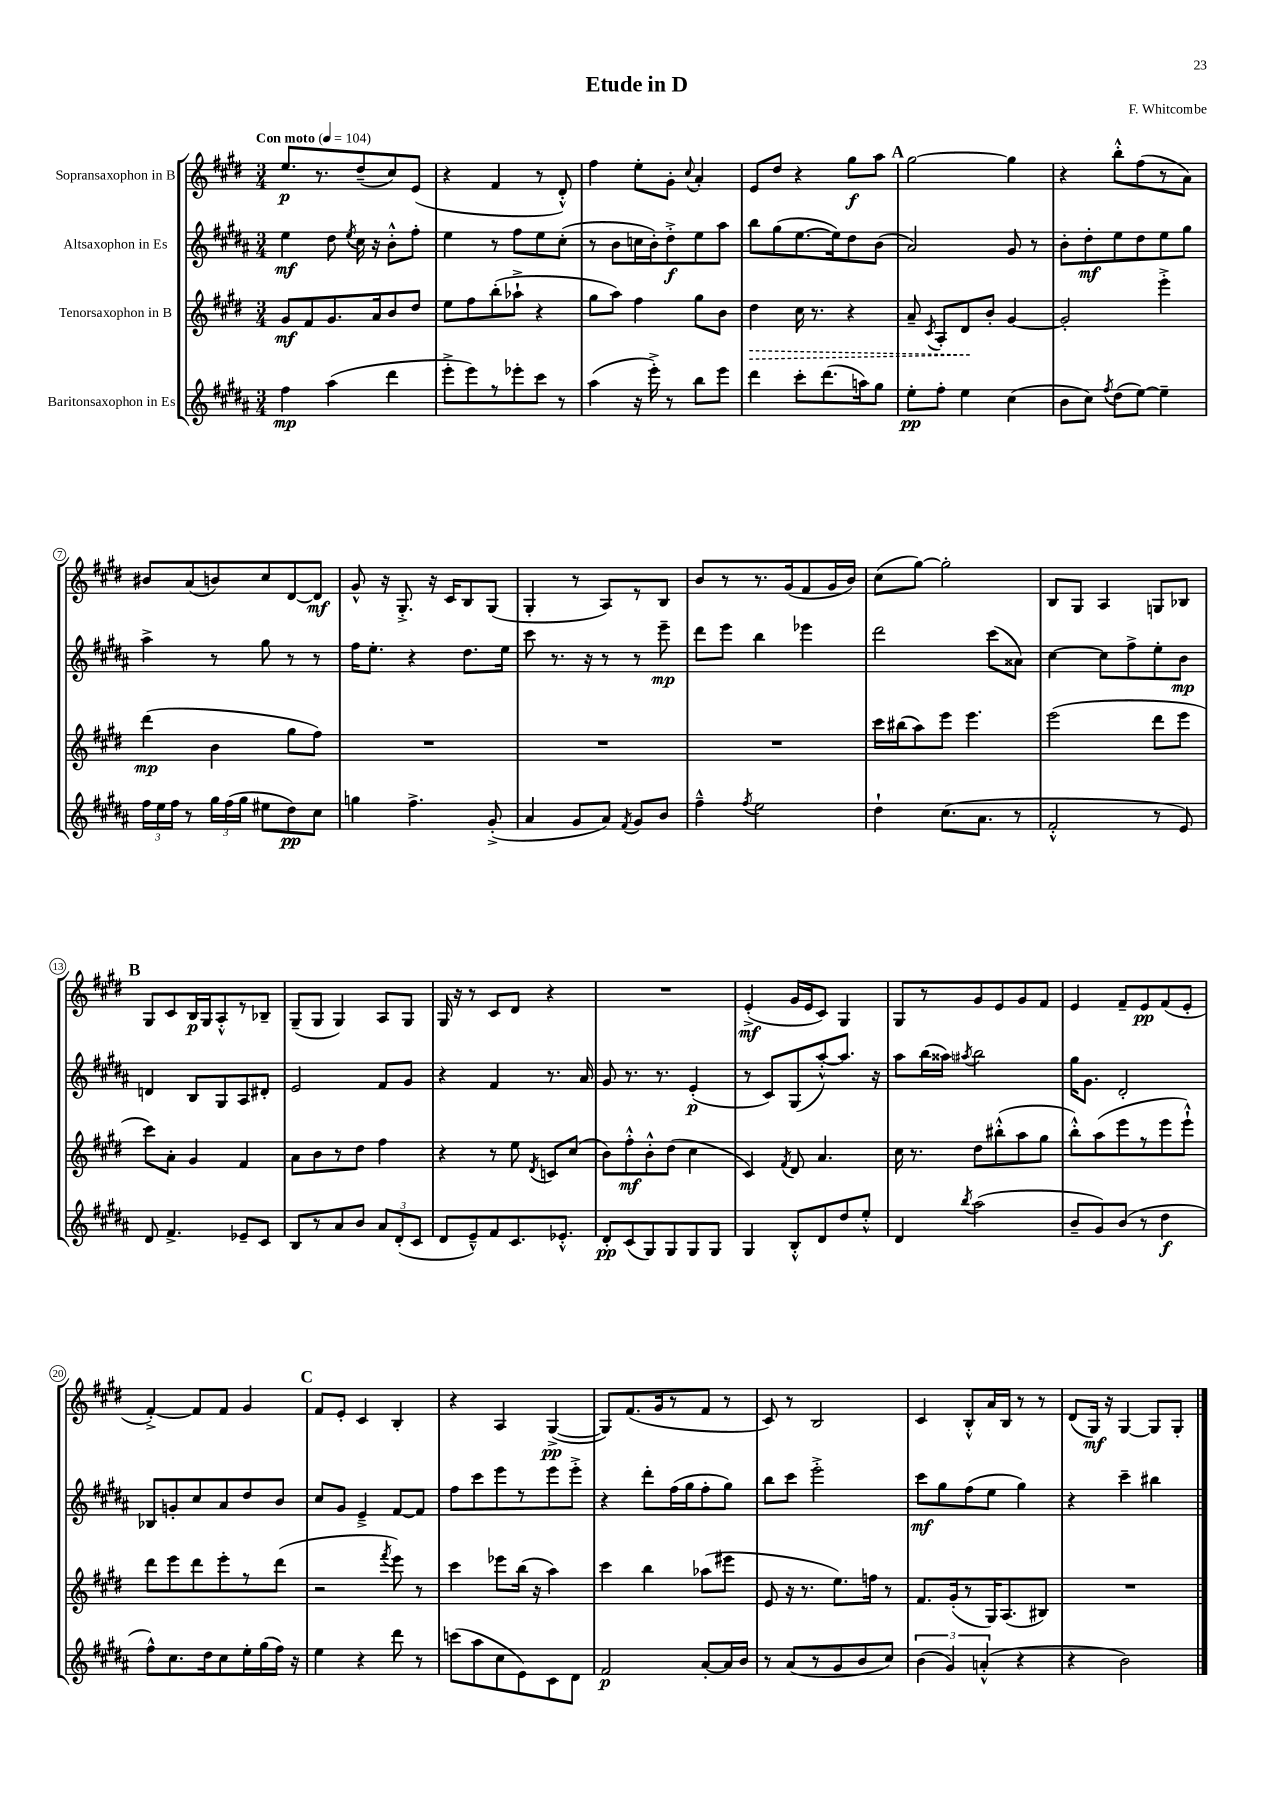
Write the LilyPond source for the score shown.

\header { title = "Etude in D" composer = "F. Whitcombe" }
<<
\new StaffGroup <<
\new Staff = "s0" \with { instrumentName = "Sopransaxophon in B" } {
    \clef treble \key e \major \numericTimeSignature \time 3/4 \tempo "Con moto" 4 = 104
    \autoBeamOff e''8.[\p r8. dis''8--( cis''8) e'8]( |
    r4 fis'4 r8 dis'8-.-^) |
    fis''4 e''8[-. gis'8]-. \appoggiatura { cis''8 } a'4-. |
    e'8[ dis''8] r4 gis''8[\f a''8] |
    \mark \markup { \bold "A" } gis''2~ gis''4 |
    r4 b''8[-.-^ fis''8( r8 a'8]) |
    bis'8[ a'8( b'8) cis''8 dis'8~ dis'8]\mf |
    gis'8-^ r16 gis8.-.-> r16 cis'16[ b8 gis8]( |
    gis4-. r8 a8[) r8 b8] |
    b'8[ r8 r8. gis'16( fis'8 gis'16 b'16]) |
    cis''8[( gis''8]~) gis''2-. |
    b8[ gis8] a4 g8[ bes8] |
    \mark \markup { \bold "B" } gis8[ cis'8 b16\p gis16 a8-.-^ r8 bes8]-- |
    gis8[--( gis8] gis4) a8[ gis8] |
    gis16 r16 r8 cis'8[ dis'8] r4 |
    R2. |
    e'4-.->\mf( gis'16[ e'16 cis'8]) gis4 |
    gis8[ r8 gis'8 e'8 gis'8 fis'8] |
    e'4 fis'8[-- e'8\pp fis'8( e'8]-. |
    fis'4~-.->) fis'8[ fis'8] gis'4 |
    \mark \markup { \bold "C" } fis'8[ e'8]-. cis'4 b4-. |
    r4 a4 gis4~->\pp( |
    gis8[) fis'8.( gis'16 r8 fis'8] r8 |
    cis'8) r8 b2 |
    cis'4 b8[-.-^ a'16 b16] r8 r8 |
    dis'8[( gis16]\mf) r16 gis4~ gis8[ gis8]-. \bar "|." |
}
\new Staff = "s1" \with { instrumentName = "Altsaxophon in Es" } {
    \clef treble \key b \major \numericTimeSignature \time 3/4
    \autoBeamOff e''4\mf dis''8 \acciaccatura { e''8 } cis''16 r16 b'8[-.-^ fis''8]-. |
    e''4 r8 fis''8[ e''8 cis''8]-.( |
    r8 b'8[ c''16 b'16-.) dis''8-.->\f e''8 ais''8] |
    b''8[ gis''8( e''8.~ e''16) dis''8 b'8]( |
    \mark \markup { \bold "A" } ais'2) gis'8 r8 |
    b'8[-. dis''8-.\mf e''8 dis''8 e''8 gis''8] |
    ais''4-> r8 gis''8 r8 r8 |
    fis''16[ e''8.]-. r4 dis''8.[ e''16] |
    cis'''8 r8. r16 r8 r8 e'''8--\mp |
    dis'''8[ e'''8] b''4 ees'''4 |
    dis'''2 cis'''8[( aisis'8]) |
    cis''4~ cis''8[ fis''8-> e''8-. b'8]\mp |
    \mark \markup { \bold "B" } d'4 b8[ gis8 ais8 dis'8]-. |
    e'2 fis'8[ gis'8] |
    r4 fis'4 r8. ais'16 |
    gis'8 r8. r8. e'4-.\p( |
    r8 cis'8[) gis8( ais''8~-.-^) ais''8.] r16 |
    ais''8[ b''16( aisis''16]) \acciaccatura { ais''8 } b''2 |
    gis''16[ gis'8.] dis'2-. |
    bes8[ g'8-. cis''8 ais'8 dis''8 b'8] |
    \mark \markup { \bold "C" } cis''8[ gis'8] e'4---> fis'8[~ fis'8] |
    fis''8[ cis'''8 e'''8 r8 e'''8 e'''8]-.-> |
    r4 dis'''8[-. fis''16( gis''16 fis''8-. gis''8]) |
    b''8[ cis'''8] e'''2-.-> |
    cis'''8[\mf gis''8 fis''8( e''8] gis''4) |
    r4 cis'''4-- bis''4 \bar "|." |
}
\new Staff = "s2" \with { instrumentName = "Tenorsaxophon in B" } {
    \clef treble \key e \major \numericTimeSignature \time 3/4
    \autoBeamOff gis'8[\mf fis'8 gis'8. a'16 b'8 dis''8] |
    e''8[ fis''8 b''8-.( aes''8]-!-> r4 |
    gis''8[ a''8]) fis''4 gis''8[ b'8] |
    \once \override Hairpin.style = #'dashed-line dis''4\> cis''16 r8. r4 |
    \mark \markup { \bold "A" } a'8-- \acciaccatura { cis'8 } a8[-. dis'8\! b'8]-. gis'4~ |
    gis'2-. e'''4-.-> |
    dis'''4\mp( b'4 gis''8[ fis''8]) |
    R2. |
    R2. |
    R2. |
    cis'''16[ bis''16( a''8) e'''8] e'''4. |
    e'''2( dis'''8[ e'''8] |
    \mark \markup { \bold "B" } cis'''8[) a'8]-. gis'4 fis'4 |
    a'8[ b'8 r8 dis''8] fis''4 |
    r4 r8 e''8 \acciaccatura { dis'8 } c'8[ cis''8]( |
    b'8[) fis''8-.-^\mf b'8-.-^ dis''8]( cis''4 |
    cis'4) \acciaccatura { fis'8 } dis'8 a'4. |
    cis''16 r8. dis''8[ bis''8-.-^( a''8 gis''8] |
    b''8[-.-^) a''8( e'''8 r8 e'''8 e'''8]-!-^) |
    dis'''8[ e'''8 dis'''8 e'''8-. r8 dis'''8]( |
    \mark \markup { \bold "C" } r2 \acciaccatura { fis'''8 } e'''8) r8 |
    cis'''4 ees'''8[ b''16]( r16 a''4) |
    cis'''4 b''4 aes''8[( eis'''8] |
    e'8 r16 r8. e''8.[) f''16] r8 |
    fis'8.[ gis'16-.( r8 gis16) a8.( bis8]) |
    R2. \bar "|." |
}
\new Staff = "s3" \with { instrumentName = "Baritonsaxophon in Es" } {
    \clef treble \key b \major \numericTimeSignature \time 3/4
    \autoBeamOff fis''4\mp ais''4( dis'''4 |
    e'''8[-.-> e'''8) r8 ees'''8-. cis'''8] r8 |
    ais''4( r16 e'''16-.->) r8 b''8[ e'''8] |
    dis'''4 cis'''8[-. dis'''8.( a''16) gis''8] |
    \mark \markup { \bold "A" } e''8[-.\pp fis''8]-. e''4 cis''4( |
    b'8[ cis''8]) \acciaccatura { fis''8 } dis''8[( e''8]~) e''4-- |
    \tuplet 3/2 { fis''16[ e''16 fis''16] } r8 \tuplet 3/2 { gis''16[ fis''16( gis''16] } eis''8[ dis''8\pp) cis''8] |
    g''4 fis''4.-> gis'8-.->( |
    ais'4 gis'8[ ais'8]) \acciaccatura { fis'8 } gis'8[ b'8] |
    fis''4---^ \acciaccatura { fis''8 } e''2 |
    dis''4-! cis''8.[( ais'8.] r8 |
    fis'2-.-^ r8 e'8) |
    \mark \markup { \bold "B" } dis'8 fis'4.-> ees'8[-- cis'8] |
    b8[ r8 ais'8 b'8] \tuplet 3/2 { ais'8[ dis'8-.( cis'8] } |
    dis'8[ e'8---^) fis'8 cis'8. ees'8.]-.-^ |
    dis'8[-.\pp cis'8( gis8) gis8 gis8 gis8] |
    gis4 b8[-.-^ dis'8 dis''8 e''8]-.-^ |
    dis'4 \acciaccatura { b''8 } ais''2( |
    b'8[-- gis'8) b'8]( r8 dis''4\f |
    fis''8[-^) cis''8. dis''16 cis''8 e''16-. gis''16( fis''16]) r16 |
    \mark \markup { \bold "C" } e''4 r4 dis'''8 r8 |
    c'''8[( ais''8 cis''8 e'8) cis'8 dis'8] |
    fis'2\p ais'8[~-. ais'16 b'16] |
    r8 ais'8[( r8 gis'8 b'8 cis''8]) |
    \tuplet 3/2 { b'4( gis'4) a'4-.-^( } r4 |
    r4 b'2) \bar "|." |
}
>>
>>
\layout { \context { \Score \override BarNumber.stencil = #(make-stencil-circler 0.1 0.3 ly:text-interface::print) } }
